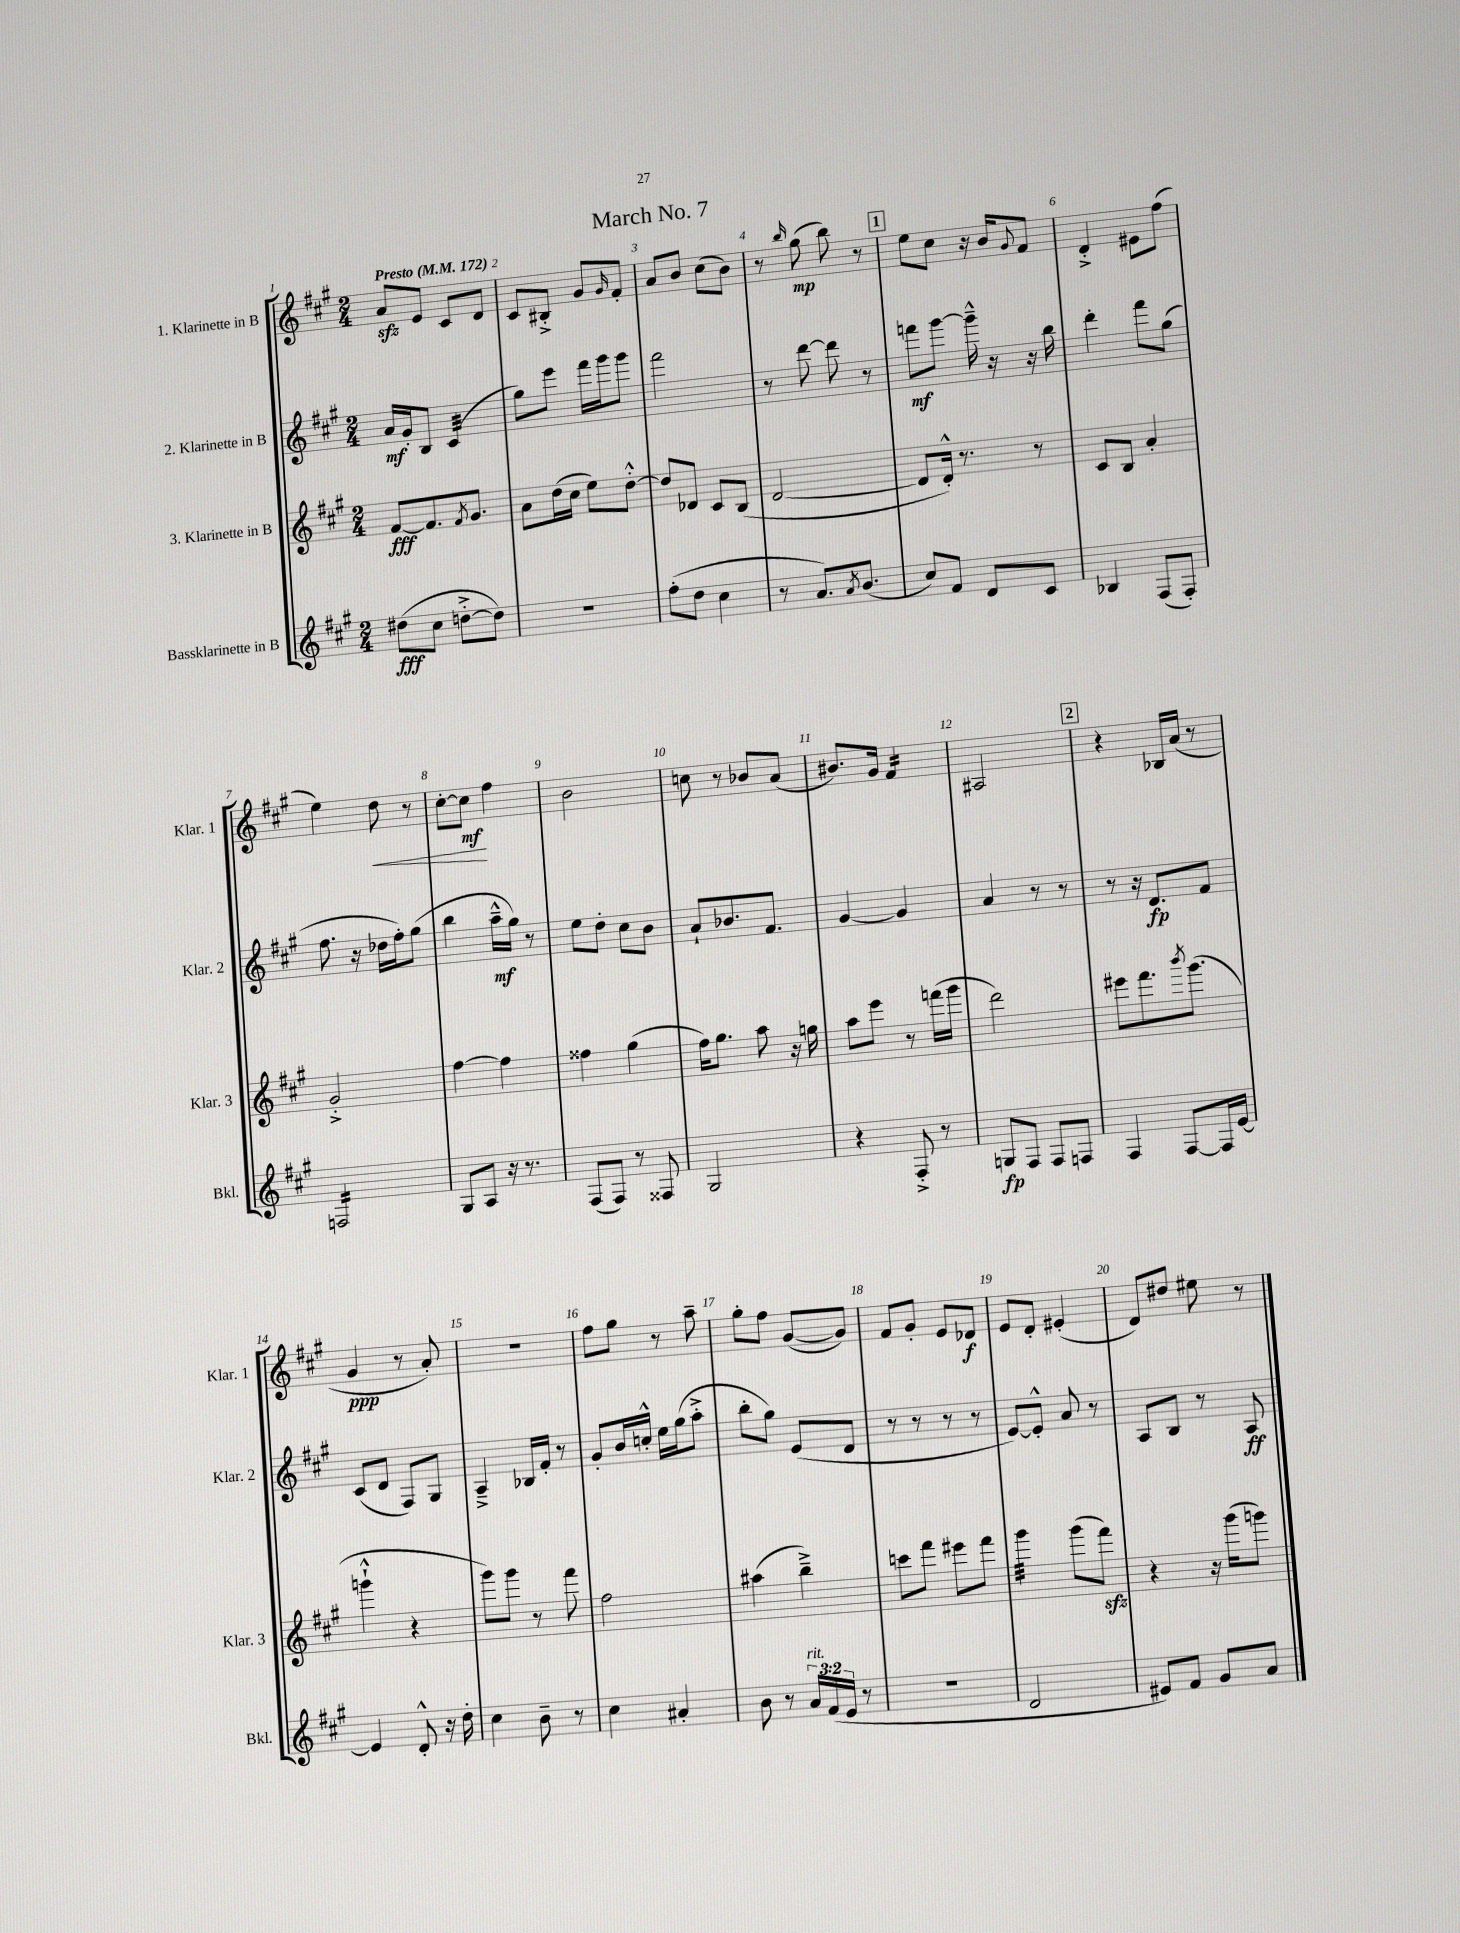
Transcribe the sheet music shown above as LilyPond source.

\header { title = "March No. 7" }
<<
\new StaffGroup <<
\new Staff = "s0" \with { instrumentName = "1. Klarinette in B" shortInstrumentName = "Klar. 1" } {
    \clef treble \key a \major \numericTimeSignature \time 2/4 \tempo "Presto" 4 = 172
    a'8\sfz e'8 cis'8 d'8 |
    cis'8 bis8-.-> gis'8 \grace { gis'16 } fis'8-. |
    a'8 b'8 cis''8( b'8) |
    r8 \grace { b''16 } gis''8\mp( b''8) r8 |
    \mark \markup { \box "1" } e''8 cis''8 r16 b'16 \appoggiatura { gis'8 } fis'8 |
    d'4-.-> eis'8 fis''8( |
    e''4) d''8\< r8 |
    cis''8~-. cis''8\mf\! fis''4 |
    b'2 |
    c''8 r8 bes'8 a'8( |
    bis'8.) gis'16 fis'4:16 |
    ais2 |
    \mark \markup { \box "2" } r4 bes16 a'16( r8 |
    gis'4\ppp r8 a'8-.) |
    r2 |
    fis''8 gis''8 r8 a''8-- |
    gis''8-. fis''8 gis'8~( gis'8) |
    fis'8 gis'8-. e'8 des'8\f |
    e'8 d'8-. eis'4-.( |
    d'8) dis''8 eis''8 r8 \bar "|." |
}
\new Staff = "s1" \with { instrumentName = "2. Klarinette in B" shortInstrumentName = "Klar. 2" } {
    \clef treble \key a \major \numericTimeSignature \time 2/4
    a'16\mf gis'16-. b8 cis'4:32( |
    gis''8) e'''8 fis'''16 gis'''16 gis'''8 |
    fis'''2 |
    r8 d'''8~ d'''8 r8 |
    \mark \markup { \box "1" } f'''8\mf gis'''8~ gis'''16---^ r16 r16 b''16 |
    d'''4-. fis'''8 gis''8( |
    fis''8. r16 des''16 fis''16-.) gis''8( |
    b''4 a''16---^\mf gis''16) r8 |
    e''8 d''8-. cis''8 b'8 |
    a'8-! bes'8. fis'8. |
    gis'4~ gis'4 |
    a'4 r8 r8 |
    \mark \markup { \box "2" } r8 r16 d'8.\fp fis'8 |
    cis'8( d'8 fis8) gis8 |
    a4---> bes16 fis'16-. r8 |
    gis'8-. b'16 c''16-.-^ e''16 gis''16( a''8-.-> |
    b''8-. gis''8) e'8( d'8 |
    r8 r8 r8 r8 |
    e'8~) e'8-.-^ a'8 r8 |
    a8 b8 r8 a8\ff \bar "|." |
}
\new Staff = "s2" \with { instrumentName = "3. Klarinette in B" shortInstrumentName = "Klar. 3" } {
    \clef treble \key a \major \numericTimeSignature \time 2/4
    fis'8~\fff fis'8. \acciaccatura { fis'8 } gis'8. |
    a'8 d''16( cis''16 e''8) d''8~-.-^ |
    d''8 des'8 cis'8 b8( |
    d'2~ |
    \mark \markup { \box "1" } d'8 d'16-.-^) r8. r8 |
    cis'8 b8 a'4-. |
    gis'2-.-> |
    fis''4~ fis''4 |
    fisis''4 gis''4( |
    fis''16) gis''8. a''8 r16 g''16 |
    a''8 e'''8 r8 f'''16( gis'''16 |
    d'''2) |
    \mark \markup { \box "2" } eis'''8 fis'''8. \acciaccatura { b'''8 } gis'''8.( |
    g'''4-!-^ r4 |
    gis'''8) gis'''8 r8 fis'''8 |
    fis''2 |
    ais''4( b''4--->) |
    c'''8 fis'''8 eis'''8 fis'''8 |
    gis'''4:32 gis'''8( fis'''8\sfz) |
    r4 r16 gis'''16( g'''8) \bar "|." |
}
\new Staff = "s3" \with { instrumentName = "Bassklarinette in B" shortInstrumentName = "Bkl." } {
    \clef treble \key a \major \numericTimeSignature \time 2/4 \override Staff.TupletNumber.text = #tuplet-number::calc-fraction-text
    dis''8\fff( cis''8 d''8~-.-> d''8) |
    R2 |
    fis''8-.( d''8 cis''4 |
    r8 a'8.) \acciaccatura { a'8 } b'8.( |
    \mark \markup { \box "1" } cis''8) fis'8 d'8 cis'8 |
    bes4 fis8( fis8-.) |
    f2:16 |
    gis8 a8 r16 r8. |
    fis8( fis8) r8 fisis8 |
    gis2 |
    r4 fis8-.-> r8 |
    g8\fp fis8 fis8 f8 |
    \mark \markup { \box "2" } fis4 fis8~ fis16 e'16~ |
    e'4 d'8-.-^ r16 d''16-. |
    cis''4 b'8-- r8 |
    cis''4 ais'4-. |
    b'8 r8 \tuplet 3/2 { a'16^\markup { \italic "rit." } fis'16( e'16 } r8 |
    R2 |
    d'2 |
    eis'8) fis'8 gis'8 a'8 \bar "|." |
}
>>
>>
\layout { \context { \Score \override BarNumber.break-visibility = ##(#f #t #t) barNumberVisibility = #all-bar-numbers-visible } }
